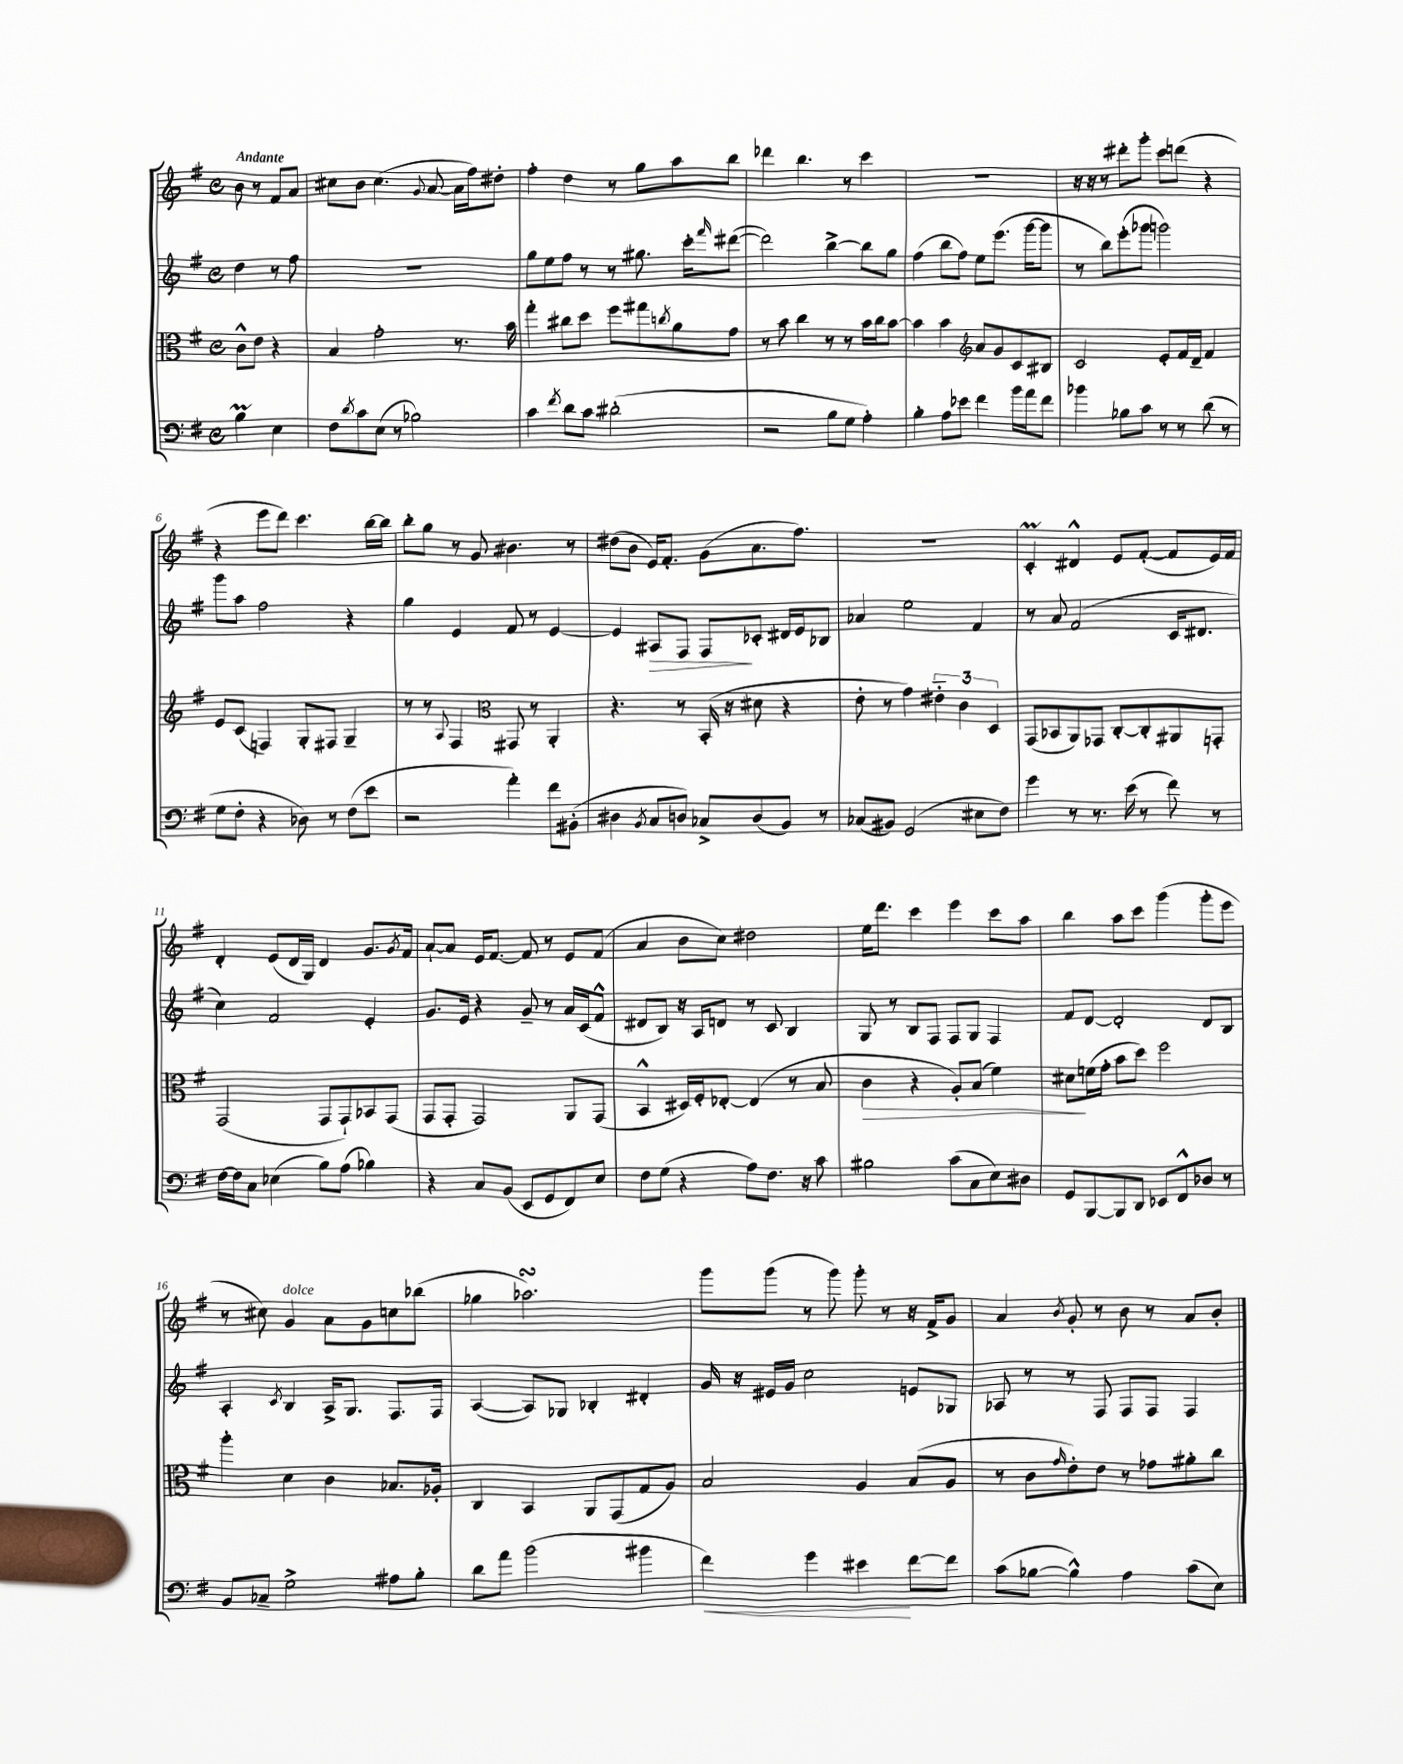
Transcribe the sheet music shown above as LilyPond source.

<<
\new StaffGroup <<
\new Staff = "s0" {
    \clef treble \key g \major \defaultTimeSignature \time 4/4 \partial 2 \tempo "Andante"
    b'8 r8 fis'8 a'8 |
    cis''8 b'8 cis''4.( \appoggiatura { g'8 } a'8~ a'16 fis''16) dis''8-. |
    fis''4-. d''4 r8 g''8 a''8 b''8 |
    des'''4 b''4. r8 c'''4 |
    R1 |
    r16 r16 r8 dis'''8-. g'''8-. c'''8 d'''8( r4 |
    r4 e'''8 d'''8) c'''4. b''16~ b''16 |
    b''8-. g''8 r8 g'8 bis'4. r8 |
    dis''8( b'8 e'16) fis'8.-. g'8( a'8. fis''8.) |
    R1 |
    c'4-.\prall dis'4-^ e'8 fis'8~-.( fis'8 e'16) fis'16 |
    d'4-. e'8( d'16 g16) d'4 g'8. \acciaccatura { g'8 } fis'16 |
    a'8~-! a'8 e'16 fis'8.~ fis'8 r8 e'8 fis'8( |
    a'4 b'8 c''8) dis''2 |
    e''16 d'''8. c'''4 e'''4 c'''8 a''8 |
    b''4 a''8 c'''8 g'''4( g'''8-. e'''8 |
    r8 cis''8) g'4^\markup { \italic "dolce" } a'8 g'8 c''8 bes''8( |
    ges''4 aes''2.\turn) |
    g'''8 g'''8( r8 g'''8) g'''8-. r8 r16 fis'16-> g'8 |
    a'4 \acciaccatura { b'8 } g'8-. r8 b'8 r8 a'8 b'8-. \bar "|." |
}
\new Staff = "s1" {
    \clef treble \key g \major \defaultTimeSignature \time 4/4 \partial 2
    d''4 r8 fis''8 |
    R1 |
    g''8 e''8 fis''8 r8 r8 gis''8. c'''16-. \grace { fis'''16 } dis'''8~( |
    dis'''2) b''4~-> b''8 g''8 |
    fis''4( b''8 fis''8) e''8 e'''8.( g'''16~ g'''8 |
    r8 b''8) e'''8-.( ges'''8 g'''2) |
    g'''8 a''8 fis''2 r4 |
    g''4 e'4 fis'8 r8 e'4~ |
    e'4 ais8\> fis8 fis8\! ces'8-. dis'16 e'16 bes8 |
    aes'4 e''2 fis'4 |
    r8 a'8 fis'2( c'16 dis'8. |
    c''4) fis'2 e'4-. |
    g'8. e'16 r4 g'8-- r8 a'16 c'16( fis'8-^ |
    dis'8 b8) r16 a16 d'8 r8 c'8 b4 |
    g8 r8 b8 fis8 fis8 g8 fis4 |
    fis'8 d'8~ d'2-. d'8 b8 |
    a4-. \acciaccatura { c'8 } b4 a16-> g8. fis8. fis16 |
    a4~( a8) ges8 bes4-. dis'4-. |
    g'16 r16 eis'16 g'16 c''2 e'8 ges8 |
    aes8 r8 r8 fis8 fis8 fis8 fis4 \bar "|." |
}
\new Staff = "s2" {
    \clef alto \key g \major \defaultTimeSignature \time 4/4 \partial 2
    c'8-^ e'8 r4 |
    b4 g'2-. r8. b'16 |
    g''4-. cis''8 d''8 fis''8 gis''8 \acciaccatura { c''8 } a'8 g'8 |
    r8 b'8 c''4 r8 r8 b'16 c''16 b'8~ |
    b'4 b'4 \clef treble a'8 g'8 c'8 bis8 |
    c'2 e'8-. fis'16 d'16-- fis'4 |
    e'8 c'8( f4) g8-. fis8 g4-- |
    r8 r8 \appoggiatura { a8 } fis4 \clef alto gis,8 r8 a,4-. |
    r4. r8 b,16-.( r16 dis'8 r4 |
    e'8-. r8 g'4) \tuplet 3/2 { eis'4-_ c'4 d4 } |
    g,8( bes,8 a,8) ges,8 c8~-. c8-. ais,8 g,8-. |
    g,2( g,8 g,8-!) bes,8 g,8( |
    g,8 g,8-. g,2) a,8 g,8( |
    b,4-^ dis16) fis16-. ees8~-. ees4( r8 b8 |
    c'4\> r4 a8-.) b8( fis'4) |
    dis'8\! f'16( g'16-. b'8 d''8) fis''2 |
    a''4-. d'4 c'4 bes8. aes16-. |
    c4 b,4 a,8 g,8( g8 a8) |
    b2 a4 b8( a8 |
    r8 c'8 \grace { g'16 } e'8-.) e'8 r8 ges'8 ais'8-. c''8 \bar "|." |
}
\new Staff = "s3" {
    \clef bass \key g \major \defaultTimeSignature \time 4/4 \partial 2
    b4\prall e4 |
    fis8 \acciaccatura { d'8 } c'8 e8( r8 bes2) |
    c'4 \acciaccatura { fis'8 } d'8 c'8 dis'2-.( |
    r2 b8 g8 a4-.) |
    b4-. a8 ees'8 fis'4 b'16 a'16 fis'8 |
    bes'4 bes8 c'8 r8 r8 d'8( r8 |
    g8 fis8-. r4 des8) r8 fis8( e'8 |
    r2 a'4-.) fis'8 bis,8-.( |
    dis4 \acciaccatura { b,8 } c8 d8) ces8-> d8( b,8) r8 |
    ces8( bis,8) g,2( eis8 fis8) |
    g'4 r8 r8. e'16( r8 fis'8) r8 |
    fis16~ fis16 c8 ees4( b8) a8( bes4) |
    r4 c8 b,8( e,8 g,8 fis,8) e8 |
    fis8 g8( r4 a8) fis8. r16 c'8 |
    bis2 c'8( c8 e8) dis8 |
    g,8 b,,8~ b,,8 d,8 ees,8 fis,8-^ des8 r8 |
    b,8 ces8-- g2-> ais8 b8-. |
    d'8 a'8 b'2( bis'4 |
    fis'4\<) g'4 eis'4\! fis'8~ fis'8 |
    c'8( bes8~ bes4-^) a4 c'8( e8) \bar "|." |
}
>>
>>
